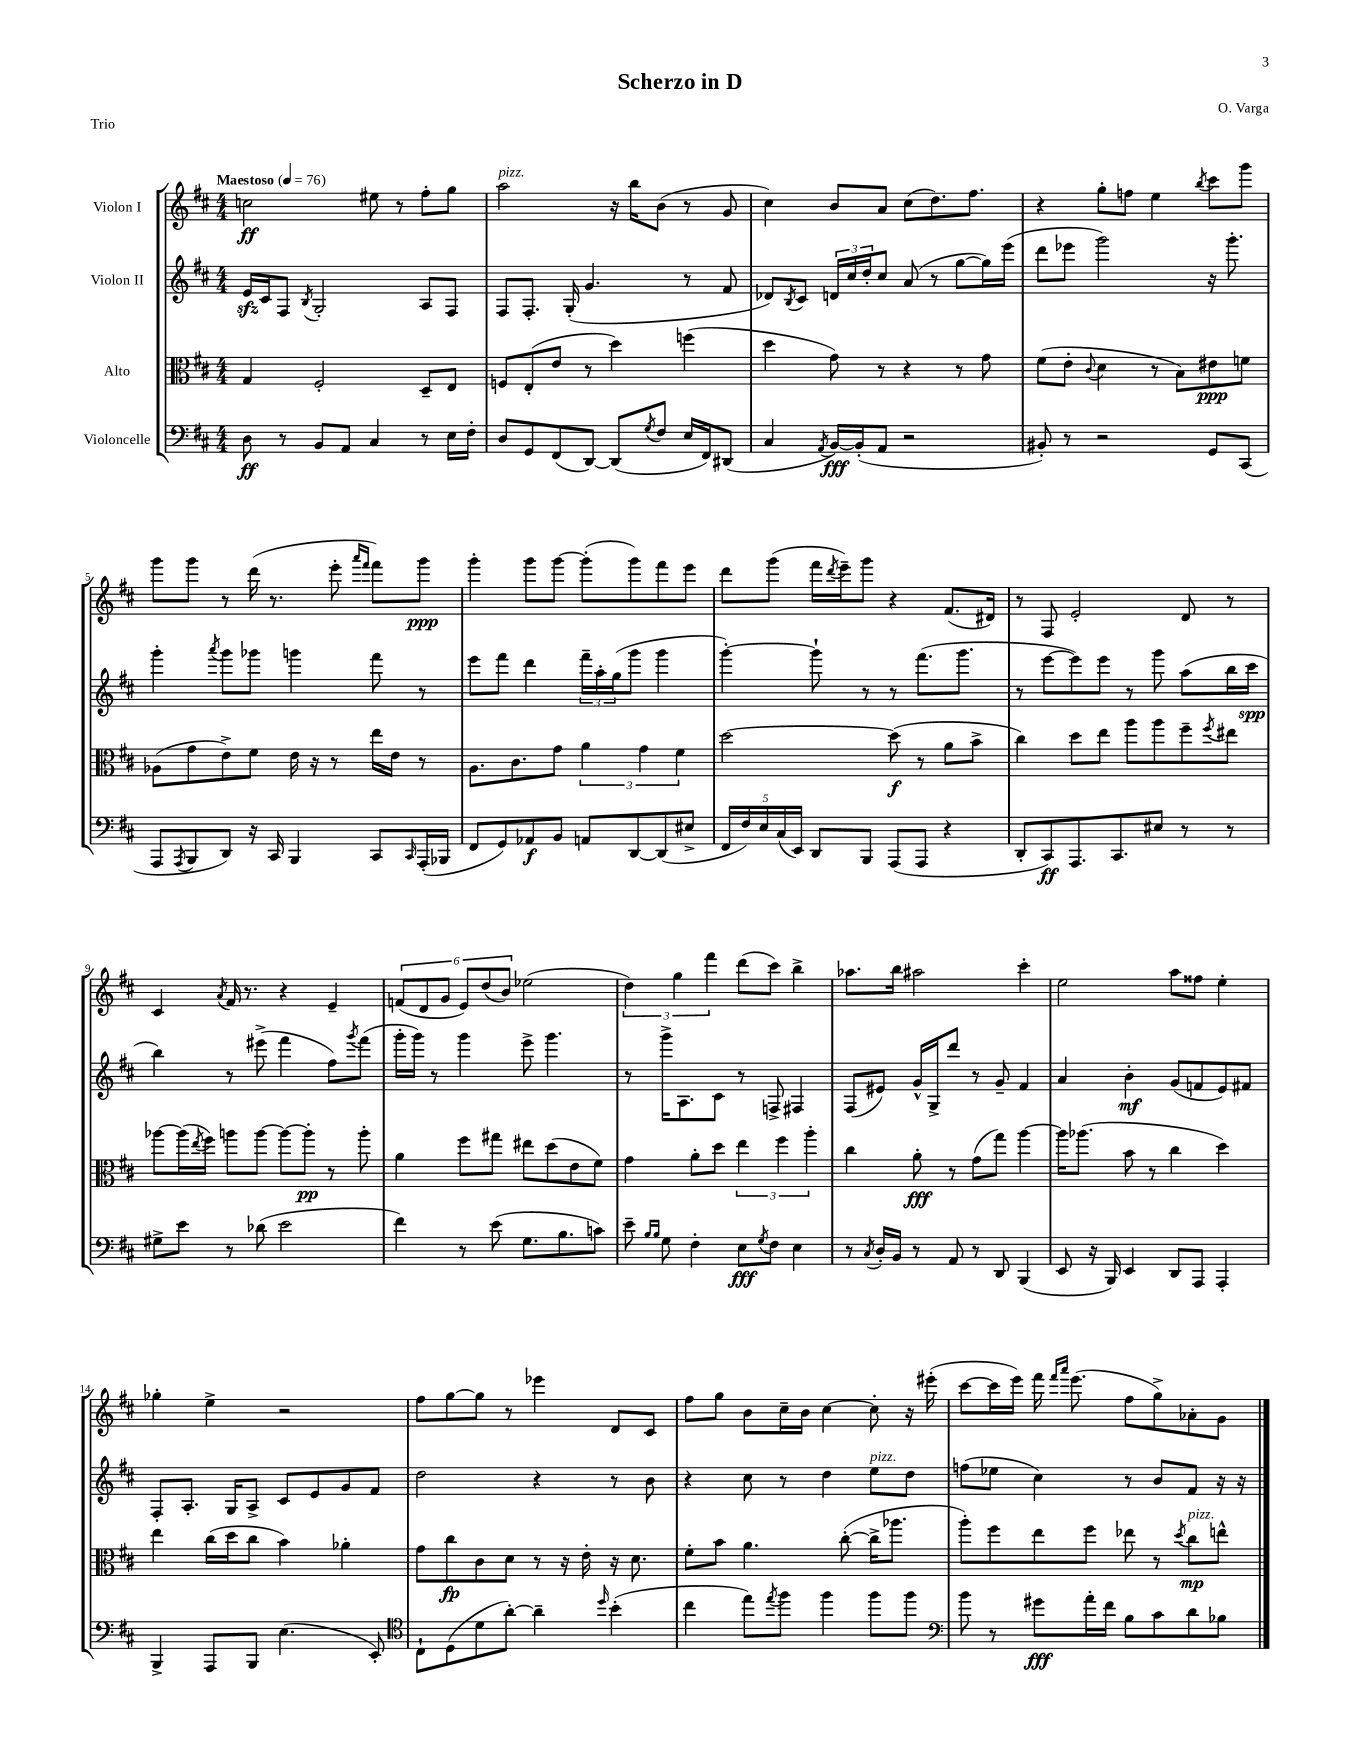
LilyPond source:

\header { title = "Scherzo in D" composer = "O. Varga" piece = "Trio" }
<<
\new StaffGroup <<
\new Staff = "s0" \with { instrumentName = "Violon I" } {
    \clef treble \key d \major \numericTimeSignature \time 4/4 \tempo "Maestoso" 4 = 76
    c''2\ff eis''8 r8 fis''8-. g''8 |
    a''2^\markup { \italic "pizz." } r16 b''16 b'8( r8 g'8 |
    cis''4) b'8 a'8 cis''8( d''8.) fis''8. |
    r4 g''8-. f''8 e''4 \acciaccatura { b''8 } cis'''8 g'''8 |
    g'''8 g'''8 r8 d'''16( r8. e'''8-. \grace { a'''16 fis'''16 } fis'''8) g'''8\ppp |
    g'''4-. g'''8 g'''8~ g'''8-.( g'''8) fis'''8 e'''8 |
    d'''8 g'''8( fis'''16 \acciaccatura { d'''8 } e'''16--) g'''8 r4 fis'8.( dis'16) |
    r8 fis8 e'2-. d'8 r8 |
    cis'4 \acciaccatura { a'8 } fis'16 r8. r4 e'4-- |
    \tuplet 6/4 { f'8( d'8 g'8 e'8) d''8( b'8) } ees''2( |
    \tuplet 3/2 { d''4) g''4 fis'''4 } d'''8( cis'''8) b''4-> |
    aes''8. b''16 ais''2 cis'''4-. |
    e''2 a''8 fisis''8 e''4-. |
    ges''4-. e''4-> r2 |
    fis''8 g''8~ g''8 r8 ees'''4 d'8 cis'8 |
    fis''8 g''8 b'8 cis''16-- b'16 cis''4~ cis''8-. r16 eis'''16-.( |
    cis'''8~ cis'''16 e'''16) fis'''16 \grace { fis'''16 a'''16 } e'''8.( fis''8 g''8->) aes'8-. g'8 \bar "|." |
}
\new Staff = "s1" \with { instrumentName = "Violon II" } {
    \clef treble \key d \major \numericTimeSignature \time 4/4
    e'16\sfz cis'16 fis8 \acciaccatura { b8 } g2-. a8 fis8 |
    fis8 fis8.-. g16-.( g'4. r8 fis'8 |
    des'8) \acciaccatura { b8 } cis'8 \tuplet 3/2 { d'16 cis''16 d''16-. } cis''8 a'8( r8 g''8~ g''16) e'''16( |
    d'''8 ees'''8 g'''2) r16 g'''8.-. |
    g'''4-. \acciaccatura { a'''8 } g'''8 ges'''8 g'''4 fis'''8 r8 |
    e'''8 fis'''8 d'''4 \tuplet 3/2 { fis'''16-- a''16-. g''16( } g'''8 g'''4 |
    g'''4~-.) g'''8-! r8 r8 fis'''8.( g'''8. |
    r8 e'''8~ e'''8) e'''8 r8 g'''8 a''8( b''16 cis'''16\spp |
    b''4) r8 eis'''8->( fis'''4 fis''8) \acciaccatura { g'''8 } fis'''8( |
    g'''16-. g'''16) r8 g'''4 e'''8-> g'''4. |
    r8 g'''16-> a8. cis'8 r8 f8-> fis4 |
    fis8( eis'8) g'16-^ g16-> d'''8 r8 g'8-- fis'4 |
    a'4 b'4-.\mf g'8( f'8 e'8) fis'8 |
    fis8-. a8.-. g16 a8-> cis'8 e'8 g'8 fis'8 |
    d''2 r4 r8 b'8 |
    r4 cis''8 r8 d''4 e''8^\markup { \italic "pizz." } d''8 |
    f''8( ees''8 cis''4) r8 b'8 fis'8 r16 r16 \bar "|." |
}
\new Staff = "s2" \with { instrumentName = "Alto" } {
    \clef alto \key d \major \numericTimeSignature \time 4/4
    g4 fis2-. d8-- e8 |
    f8 e8-.( e'8 r8 d''4) f''4( |
    d''4 g'8) r8 r4 r8 g'8 |
    fis'8( e'8-. \appoggiatura { cis'8 } d'4 r8 b8) eis'8\ppp f'8 |
    aes8( g'8 e'8->) fis'8 e'16 r16 r8 e''16 e'16 r8 |
    a8. cis'8. g'8 \tuplet 3/2 { a'4 g'4 fis'4 } |
    d''2~ d''8\f( r8 a'8 b'8-> |
    cis''4) d''8 e''8 a''8 a''8 fis''8-- \acciaccatura { fis''8 } eis''8 |
    aes''8~ aes''16( \acciaccatura { e''8 } fis''16) a''8 a''8~ a''8~ a''8-.\pp r8 a''8-. |
    a'4 fis''8 gis''8 eis''8 d''8( e'8 fis'8) |
    g'4 a'8-. d''8 \tuplet 3/2 { e''4 fis''4 a''4-. } |
    cis''4 a'8-.\fff r8 g'8( g''8) a''4~ |
    a''16 aes''8.( b'8 r8 cis''4 d''4) |
    e''4 cis''16( d''16 cis''8 b'4) aes'4-. |
    g'8 cis''8\fp cis'8 d'8 r8 r16 e'16-. r16 d'8. |
    fis'8-. b'8 a'4. cis''8~-.( cis''16-> aes''8. |
    a''8-.) fis''8 e''8 fis''8 ees''8 r8 \acciaccatura { d''8 } cis''8\mp^\markup { \italic "pizz." } e''8-^ \bar "|." |
}
\new Staff = "s3" \with { instrumentName = "Violoncelle" } {
    \clef bass \key d \major \numericTimeSignature \time 4/4
    d8\ff r8 b,8 a,8 cis4 r8 e16 fis16-. |
    d8 g,8 fis,8( d,8~) d,8( \acciaccatura { g8 } fis8 e16 fis,16) dis,8( |
    cis4 \acciaccatura { a,8 } b,16~\fff) b,16-.( a,8 r2 |
    bis,8-.) r8 r2 g,8 cis,8( |
    a,,8 \acciaccatura { a,,8 } b,,8 d,8) r16 cis,16 b,,4 cis,8 \grace { cis,16 } a,,16-.( bes,,16 |
    fis,8 g,8) aes,8\f b,8 a,8 d,8~ d,8( eis8-> |
    \tuplet 5/4 { fis,16 fis16) e16 cis16( e,16) } d,8 b,,8 a,,8( a,,8 r4 |
    d,8-. cis,8\ff) a,,8. cis,8. eis8 r8 r8 |
    gis8-> e'8 r8 des'8( e'2 |
    fis'4) r8 e'8( g8. b8. c'8) |
    e'8-- \grace { b16 b16 } g8 fis4-. e8\fff \acciaccatura { g8 } fis8 e4 |
    r8 \acciaccatura { cis8 } d16-. b,16 r8 a,8 r8 d,8 b,,4( |
    e,8 r16 b,,16) e,4 d,8 a,,8 a,,4-. |
    b,,4-> a,,8 b,,8 e4.( e,8-.) |
    \clef tenor cis8-! d8( d'8 a'8~-.) a'4-- \grace { d''16 } b'4-.( |
    cis''4 e''8) \acciaccatura { e''8 } fis''8 fis''4 fis''8 fis''8 |
    \clef bass b'8 r8 gis'8\fff a'16-. fis'16 b8 cis'8 d'8 bes8 \bar "|." |
}
>>
>>
